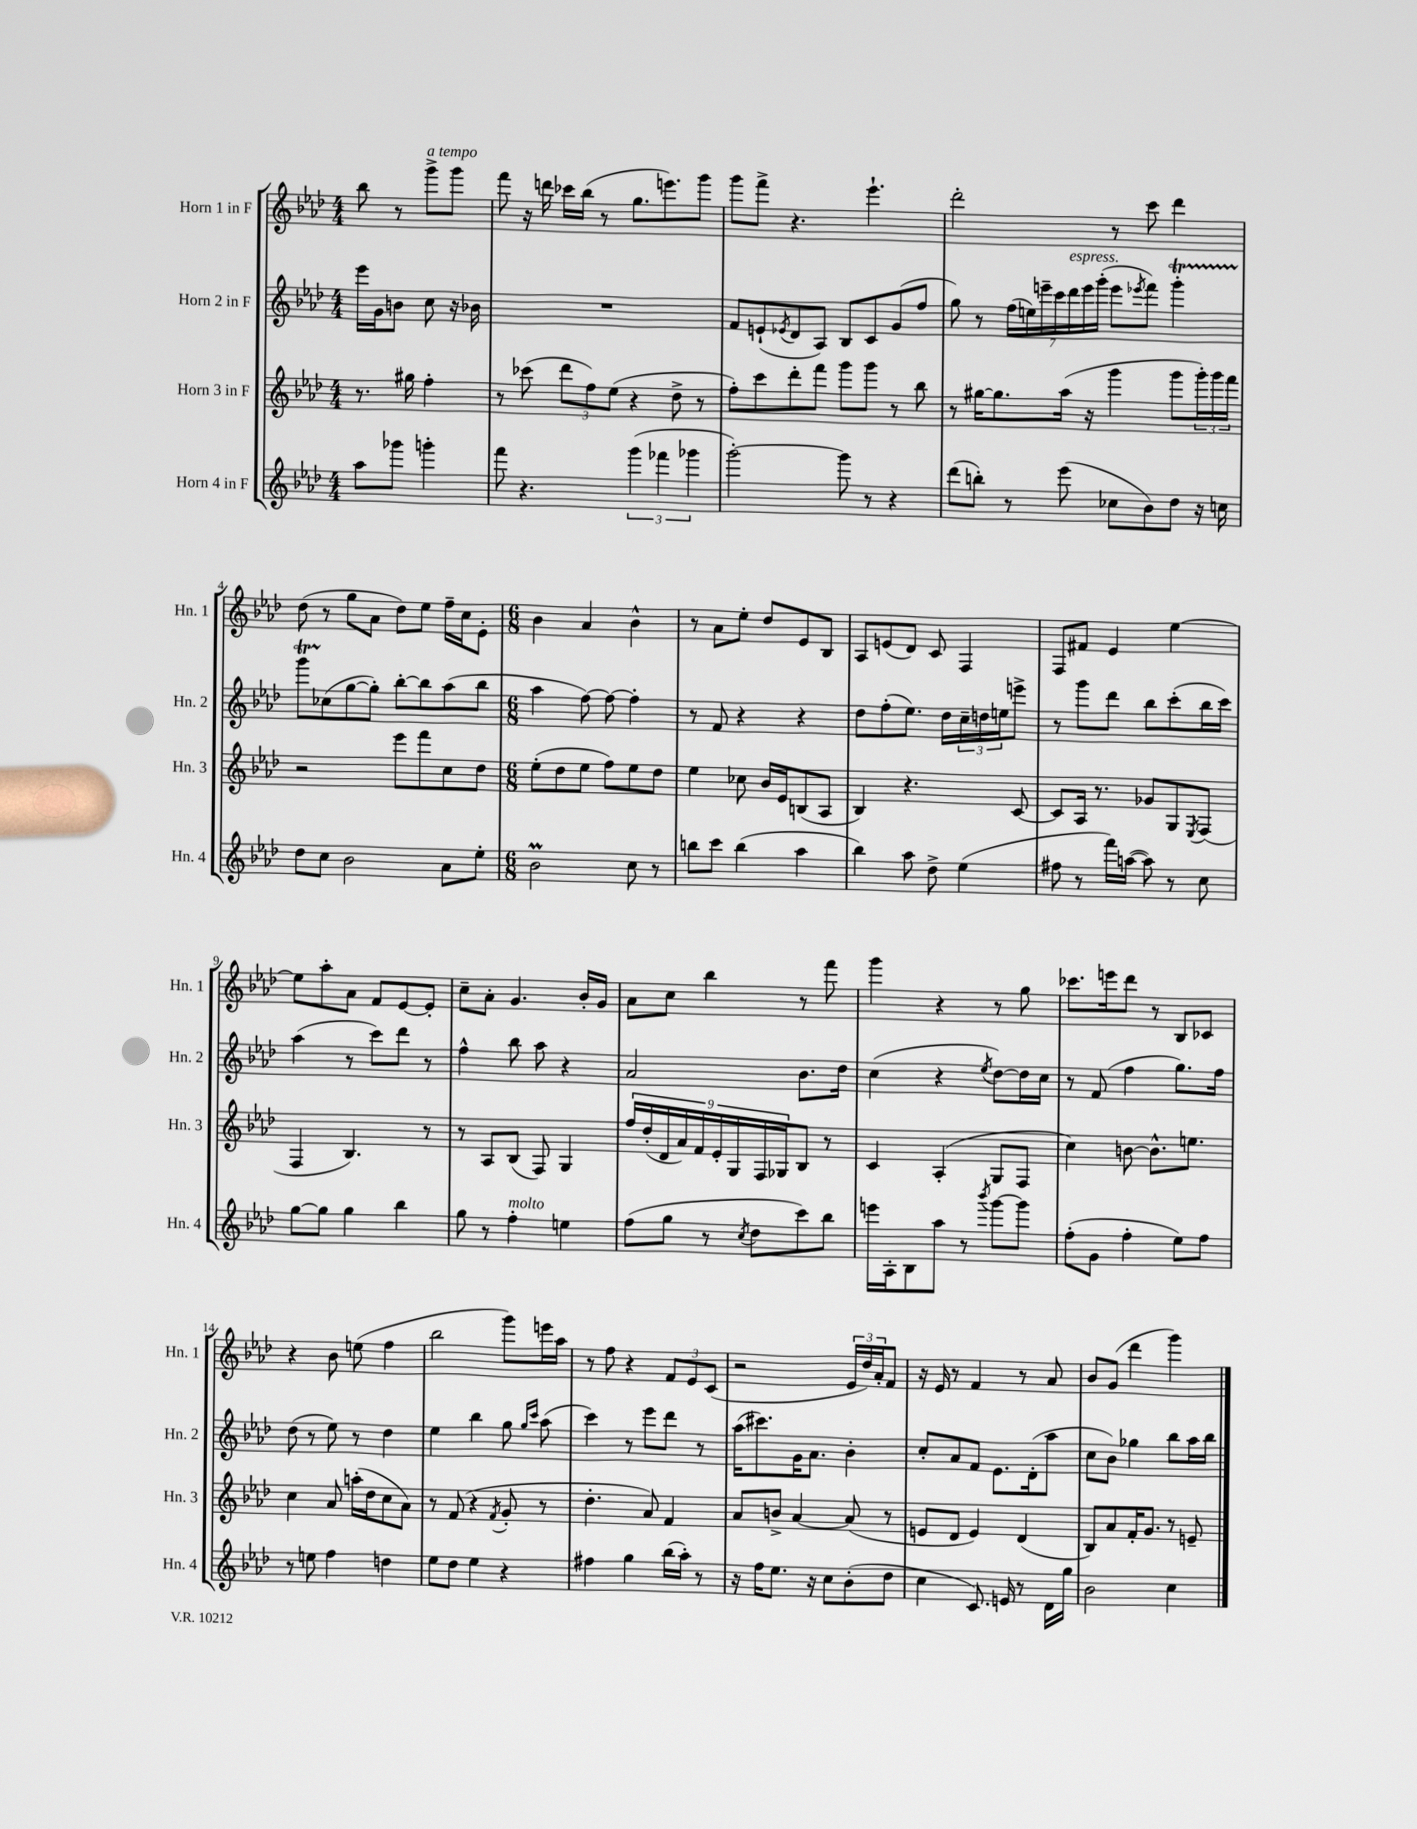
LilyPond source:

<<
\new StaffGroup <<
\new Staff = "s0" \with { instrumentName = "Horn 1 in F" shortInstrumentName = "Hn. 1" } {
    \clef treble \key aes \major \numericTimeSignature \time 4/4 \partial 2
    bes''8 r8 g'''8->^\markup { \italic "a tempo" } g'''8 |
    f'''8 r16 d'''16 ces'''16 bes''16( r8 g''8. e'''8.) g'''8 |
    g'''8 f'''8-> r4. ees'''4.-! |
    des'''2-. r8 c'''8 des'''4 |
    des''8( r8 g''8 aes'8 des''8) ees''8 f''16-- c''16 ees'8-. |
    \numericTimeSignature \time 6/8 bes'4 aes'4 bes'4-^ |
    r8 aes'8 ees''8-. des''8 ees'8 bes8 |
    aes8 e'8( des'8) c'8 f4 |
    f8 fis'8 ees'4 ees''4~ |
    ees''8 aes''8-. aes'8 f'8 ees'8~ ees'8-. |
    c''8-- aes'8-. g'4. bes'16-. g'16 |
    aes'8 c''8 bes''4 r8 f'''8 |
    g'''4 r4 r8 g''8 |
    ces'''8. e'''16 des'''8 r8 bes8 ces'8 |
    r4 bes'8 e''8( f''4 |
    bes''2 g'''8) e'''16 aes''16 |
    r8 f''8 r4 \tuplet 3/2 { f'8 ees'8 c'8( } |
    r2 \tuplet 3/2 { ees'16 des''16) aes'16-. } f'8 |
    r16 ees'16 r8 f'4 r8 aes'8 |
    bes'8 g'8( des'''4 g'''4) \bar "|." |
}
\new Staff = "s1" \with { instrumentName = "Horn 2 in F" shortInstrumentName = "Hn. 2" } {
    \clef treble \key aes \major \numericTimeSignature \time 4/4 \partial 2
    ees'''16 g'16 b'8 c''8 r16 bes'16 |
    R1 |
    f'8 e'8-!( \acciaccatura { ees'8 } des'8 aes8) bes8 c'8 g'8( f''8 |
    g''8) r8 \tuplet 7/4 { f''16( e''16) e'''16-- c'''16 des'''16^\markup { \italic "espress." } e'''16 g'''16-.( } e'''8 \acciaccatura { ees'''8 } f'''8) g'''4-.\startTrillSpan |
    g'''8 ces''8\stopTrillSpan( g''8~ g''8-.) bes''8~-. bes''8 aes''8( bes''8 |
    \numericTimeSignature \time 6/8 aes''4 f''8~) f''8~ f''4-. |
    r8 f'8 r4 r4 |
    des''8 f''8-.( ees''8.) des''16 \tuplet 3/2 { c''16-- d''16 e''16 } e'''8-> |
    r8 g'''8 des'''8 bes''8 c'''8-.( bes''16 c'''16) |
    aes''4( r8 c'''8) des'''8 r8 |
    f''4-^ bes''8 aes''8 r4 |
    aes'2 bes'8. des''16 |
    c''4( r4 \acciaccatura { ees''8 } des''8~) des''16 c''16 |
    r8 f'8( f''4 g''8.) f''16 |
    des''8( r8 ees''8) r8 des''4 |
    ees''4 bes''4 g''8 \grace { g''16 c'''16 } aes''8( |
    c'''4) r8 ees'''8 des'''8 r8 |
    aes''16( cis'''8.) g'16 aes'8. bes'4-. |
    c''8-. aes'8 f'8 ees'8. des'16-.( aes''8 |
    c''8 bes'8) ges''4 bes''8 aes''16 bes''16 \bar "|." |
}
\new Staff = "s2" \with { instrumentName = "Horn 3 in F" shortInstrumentName = "Hn. 3" } {
    \clef treble \key aes \major \numericTimeSignature \time 4/4 \partial 2
    r8. gis''16 f''4-. |
    r8 ces'''8( \tuplet 3/2 { des'''8 f''8) ees''8( } r4 des''8-> r8 |
    f''8-.) c'''8 des'''8-. f'''8 g'''8 g'''8 r8 bes''8 |
    r8 gis''16~ gis''8. aes''16( r16 g'''4 g'''8 \tuplet 3/2 { g'''16-.) g'''16 f'''16 } |
    r2 ees'''8 f'''8 c''8 des''8 |
    \numericTimeSignature \time 6/8 ees''8-.( des''8 ees''8 f''8) ees''8 des''8 |
    ees''4 ces''8 bes'16 ees'16 b8( aes8 |
    bes4) r4. c'8~ |
    c'8 aes16 r8. ges'8 g8 \acciaccatura { ees8 } f8( |
    f4 bes4.) r8 |
    r8 aes8 bes8( f8) g4 |
    \tuplet 9/8 { f''16 des''16-.( des'16 aes'16) f'16 ees'16-. g16 f16 ges16 } bes8 r8 |
    c'4 aes4-.( g8 f8 |
    c''4) b'8~ b'8.-^ e''8. |
    c''4 aes'8 a''16-.( des''16 c''8 aes'8) |
    r8 f'8( r4 \acciaccatura { f'8 } g'8-. r8 |
    des''4.-. aes'8) f'4 |
    aes'8 b'8-> aes'4~ aes'8( r8 |
    e'8 des'8 e'4) des'4( |
    bes8) aes'8 f'16-. g'8. r8 e'8-- \bar "|." |
}
\new Staff = "s3" \with { instrumentName = "Horn 4 in F" shortInstrumentName = "Hn. 4" } {
    \clef treble \key aes \major \numericTimeSignature \time 4/4 \partial 2
    aes''8 ges'''8 g'''4-. |
    f'''8 r4. \tuplet 3/2 { g'''4( fes'''4 ges'''4 } |
    g'''2~-.) g'''8 r8 r4 |
    des'''8( b''8-.) r8 ees'''8( ces''8 bes'8) des''8 r16 c''16 |
    des''8 c''8 bes'2 aes'8 ees''8-. |
    \numericTimeSignature \time 6/8 bes'2\prall c''8 r8 |
    b''8 c'''8 b''4( aes''4 |
    bes''4) aes''8 des''8-> ees''4( |
    fis''8 r8 f'''16) a''16~( a''8) r8 c''8 |
    g''8~ g''8 g''4 bes''4 |
    g''8 r8 f''4-.^\markup { \italic "molto" } e''4 |
    f''8( g''8 r8 \acciaccatura { c''8 } des''8 c'''8) bes''8 |
    e'''16 aes16-. bes8 aes''8 r8 \acciaccatura { bes'''8 } g'''8~ g'''8 |
    f''8-.( g'8 f''4-. ees''8) f''8 |
    r8 e''8 f''4 d''4 |
    ees''8 des''8 ees''4 r4 |
    fis''4 g''4 bes''16( aes''16-.) r8 |
    r16 f''16 ees''8. r16 c''8 bes'8-.( des''8 |
    c''4 c'8.) e'16 r8 des'16 g''16 |
    bes'2 c''4 \bar "|." |
}
>>
>>
